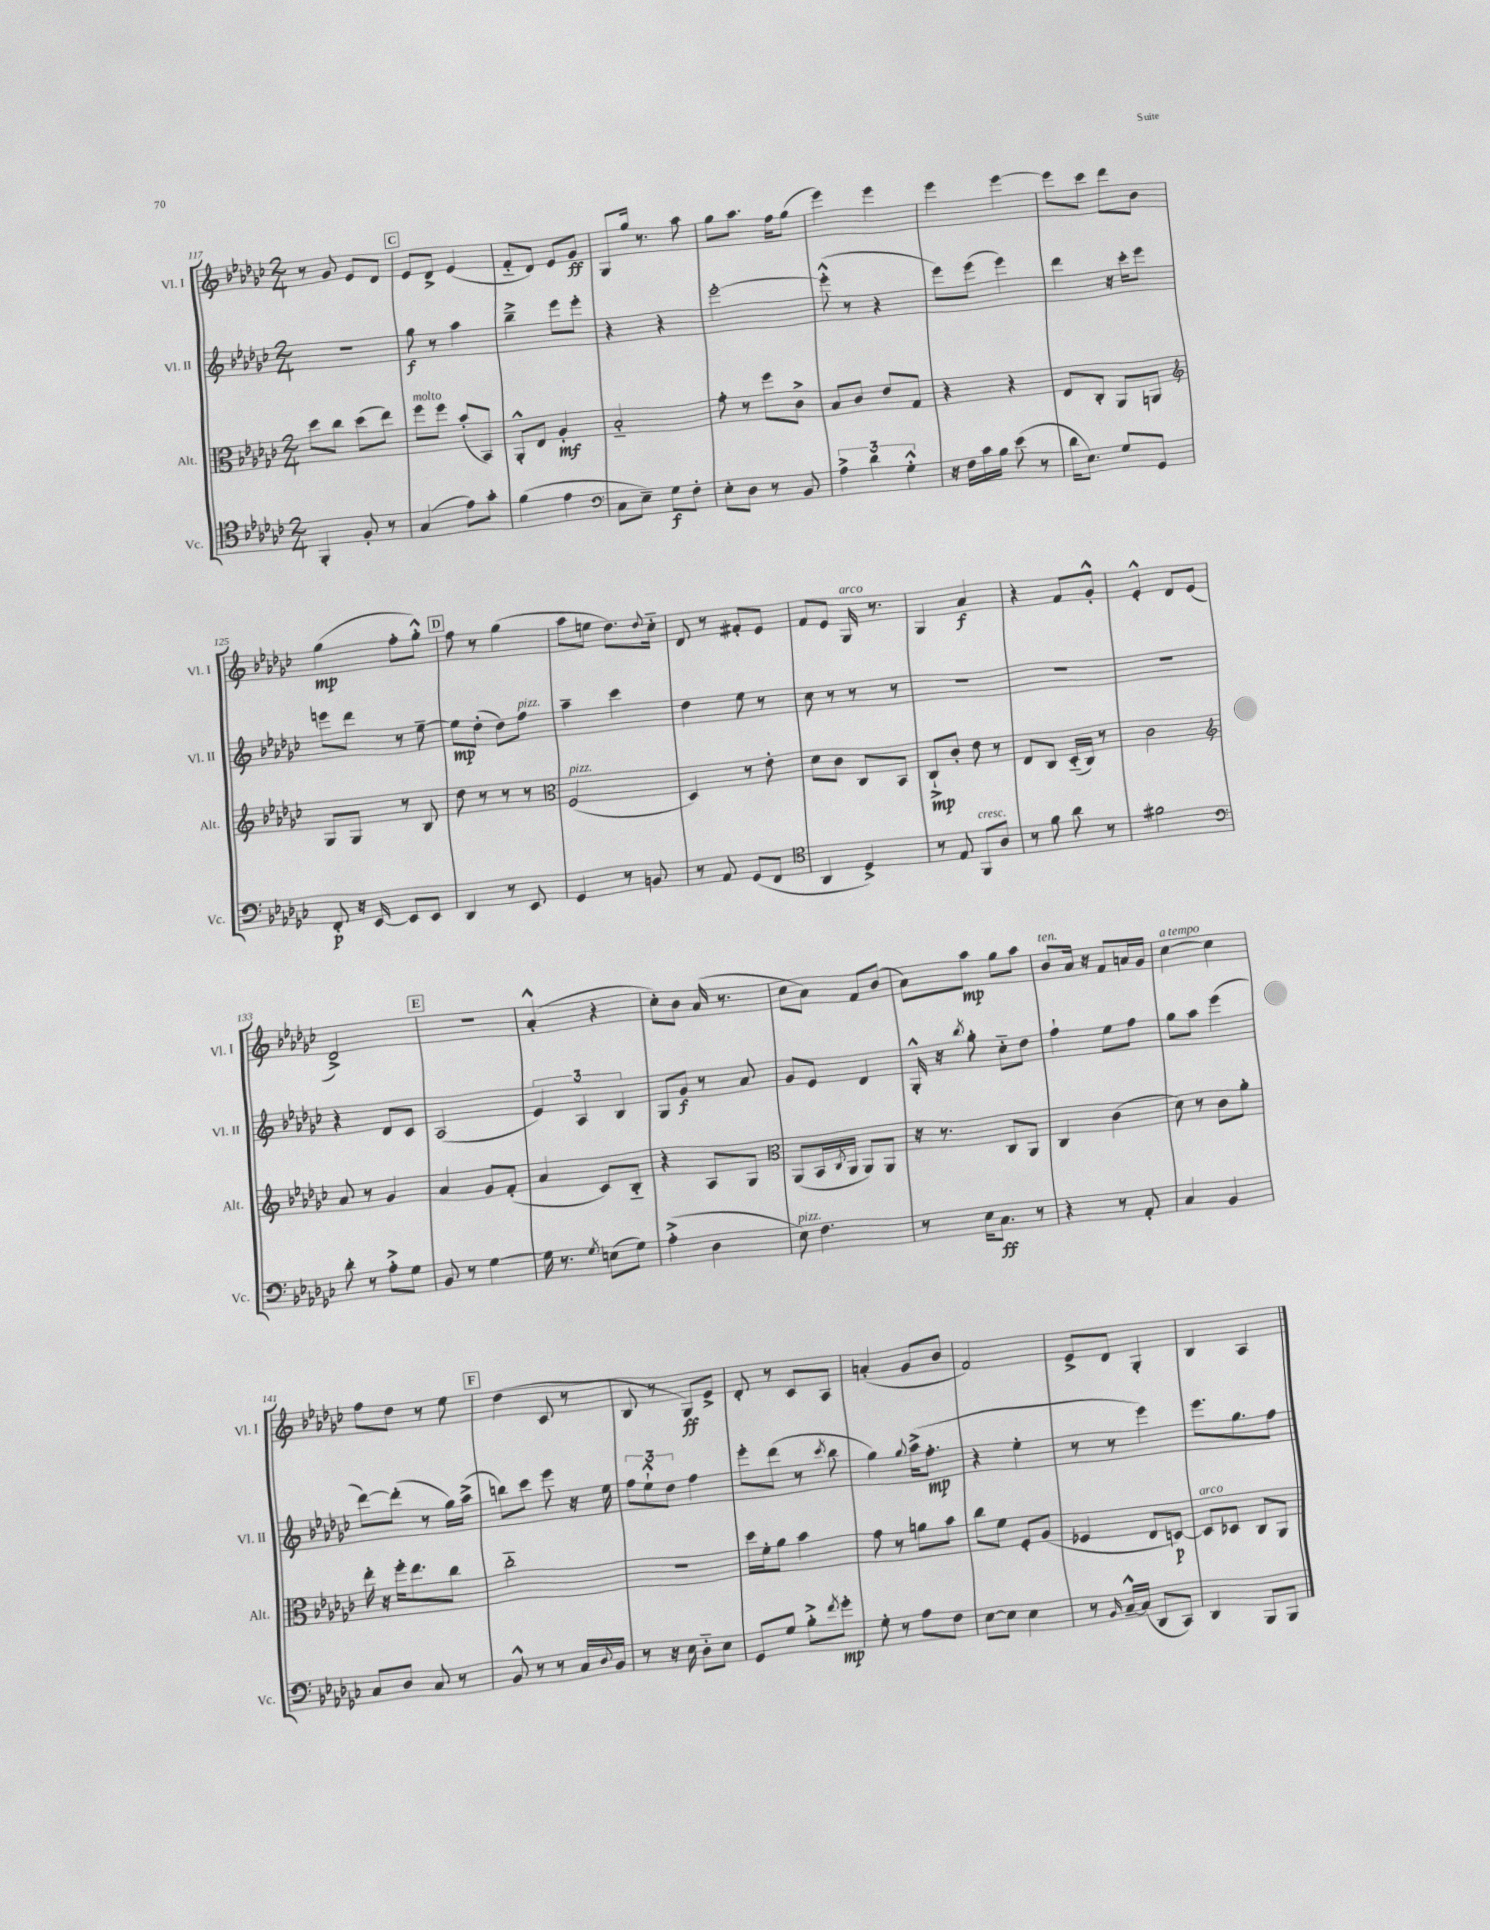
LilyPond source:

<<
\new StaffGroup <<
\new Staff = "s0" \with { instrumentName = "Vl. I" shortInstrumentName = "Vl. I" } {
    \clef treble \key ges \major \numericTimeSignature \time 2/4
    r8 ges'8 ees'8 des'8 |
    \mark \markup { \box "C" } ees'8 des'8-> ees'4( |
    f'8-_ des'8) ees'8 ges'8\ff |
    ges8 ges''16 r8. aes''8 |
    ges''8 aes''8. f''16 ges''8( |
    ees'''4) ees'''4 |
    ees'''4 ees'''4~ |
    ees'''8 ces'''8 des'''8 bes'8 |
    ges''4\mp( f''8-. ges''8-.-^) |
    \mark \markup { \box "D" } f''8 r8 ges''4( |
    aes''8 e''8 des''8.) \appoggiatura { des''8 } ces''16-_ |
    des'8 r8 fis'8-. ees'8 |
    f'8 ees'8 ges16^\markup { \italic "arco" } r8. |
    ges4 aes'4\f |
    r4 f'8 ges'8-.-^ |
    ees'4-.-^ des'8 ees'8( |
    des'2->) |
    \mark \markup { \box "E" } R2 |
    aes'4-.-^( r4 |
    ces''8-.) bes'8 aes'16( r8. |
    ces''8 aes'8) f'8 bes'8( |
    aes'8) aes''8\mp ges''8 aes''8 |
    bes'8^\markup { \italic "ten." } aes'16 r16 f'8 a'16 ges'16 |
    ces''4~^\markup { \italic "a tempo" } ces''4 |
    f''8 des''8 r8 ees''8 |
    \mark \markup { \box "F" } des''4( ces'8 r8 |
    bes8 r8 ges8\ff) ees'8-> |
    des'8-. r8 ces'8 aes8 |
    a'4-.( ges'8 bes'8 |
    f'2) |
    ees'8-> des'8 ges4-. |
    bes4 aes4 \bar "|." |
}
\new Staff = "s1" \with { instrumentName = "Vl. II" shortInstrumentName = "Vl. II" } {
    \clef treble \key ges \major \numericTimeSignature \time 2/4
    r2 |
    \mark \markup { \box "C" } ges''8\f r8 aes''4 |
    bes''4---> ees'''8 ees'''8-. |
    r4 r4 |
    ees'''2~-. |
    ees'''8-.-^( r8 r4 |
    ees'''8) ees'''8( ees'''4) |
    des'''4 r16 ces'''16-. ees'''8 |
    e'''8 des'''8 r8 ees''8~-- |
    \mark \markup { \box "D" } ees''8\mp des''8-.( des''8) f''8^\markup { \italic "pizz." } |
    aes''4-- ces'''4 |
    des''4 ees''8 r8 |
    ces''8 r8 r8 r8 |
    R2 |
    R2 |
    r2 |
    r4 des'8 ces'8 |
    \mark \markup { \box "E" } aes2( |
    \tuplet 3/2 { ees'4) aes4 bes4 } |
    ges8 ges'8\f r8 aes'8 |
    ges'8 ees'8 des'4 |
    ges16-.-^ r16 \acciaccatura { bes''8 } ges''8-. ces''8-_ des''8 |
    f''4-! ees''8 f''8 |
    ges''8 aes''8 ees'''4( |
    des'''8~) des'''8-.( r8 ges''16) aes''16->( |
    \mark \markup { \box "F" } b''8) ces'''8 ees'''8 r16 ees''16 |
    \tuplet 3/2 { f''8 ees''8-!-^ des''8 } f''4 |
    ees'''8-. des'''8( r8 \acciaccatura { ces'''8 } bes''8 |
    ges''4) \appoggiatura { ges''8 } aes''16->( f''8.-.\mp |
    r4 ees''4-. |
    r8 r8 ees'''4) |
    ees'''8. ges''8. f''8 \bar "|." |
}
\new Staff = "s2" \with { instrumentName = "Alt." shortInstrumentName = "Alt." } {
    \clef alto \key ges \major \numericTimeSignature \time 2/4
    des''8 ces''8 des''8( ees''8) |
    \mark \markup { \box "C" } f''8^\markup { \italic "molto" } f''8 bes'8-.( bes,8) |
    aes,8-.-^ ees8 aes4-.\mf |
    bes2-_ |
    ges'8-. r8 f''8 ces'8-> |
    bes8 ces'8 ees'8 ges8 |
    r4 r4 |
    ees8 ces8-. aes,8 a,8 |
    \clef treble ges8 ges8 r8 bes8 |
    \mark \markup { \box "D" } des''8 r8 r8 r8 |
    \clef alto f2^\markup { \italic "pizz." }( |
    des4) r8 ees'8-. |
    des'8 ces'8 ces8 bes,8 |
    ces8-!->\mp ces'8-. ees'8 r8 |
    ees8 ces8 des16-_( ces16) r8 |
    ces'2 |
    \clef treble aes'8 r8 ges'4 |
    \mark \markup { \box "E" } aes'4 ges'8 f'8-.( |
    aes'4 ces'8) bes8-_ |
    r4 aes8 ges8 |
    \clef alto aes,8( bes,16 \acciaccatura { ces8 } aes,16 aes,8) aes,8 |
    r16 r8. ces8 aes,8 |
    ces4 ces'4( |
    des'8) r8 ces'8 aes'8-. |
    ees''16-. r16 f''16-. ees''8. ces''8 |
    \mark \markup { \box "F" } ces''2-_ |
    r2 |
    des''16 f'16-. aes'8 bes'4 |
    ges'8 r8 a'8 bes'8 |
    ces''8 f'8 f8-. aes8( |
    fes4 ees8 d8~\p) |
    d8^\markup { \italic "arco" } des8 ces8 aes,8 \bar "|." |
}
\new Staff = "s3" \with { instrumentName = "Vc." shortInstrumentName = "Vc." } {
    \clef tenor \key ges \major \numericTimeSignature \time 2/4
    f,4-. f8-. r8 |
    \mark \markup { \box "C" } ges4( ees'8) ges'8-. |
    f'4( ees'4 |
    \clef bass ces8 ees8--) ges8\f f8-. |
    ees8-. des8 r8 bes,8 |
    \tuplet 3/2 { aes4-> des'4 ges4-.-^ } |
    r16 f16 ces'16 bes16 ees'8( r8 |
    des'16 ees8.) ges8 ges,8 |
    f,8-.\p r16 ees,16~ ees,8 ees,8 |
    \mark \markup { \box "D" } des,4 r8 ees,8 |
    ges,4 r8 b,8 |
    r8 aes,8 ges,8( f,8 |
    \clef tenor aes,4 des4->) |
    r8 ees8 f,8^\markup { \italic "cresc." } aes8 |
    r8 f'8 aes'8 r8 |
    fis'2 |
    \clef bass des'8-. r8 aes8-.-> ges8 |
    \mark \markup { \box "E" } bes,8 r8 ges4~ |
    ges16 r8. \acciaccatura { ges8 } e8( ges8) |
    aes4-.->( des4 |
    ees8^\markup { \italic "pizz." }) f4. |
    r8 ees16 ces8.\ff r8 |
    r4 r8 aes,8-. |
    ces4 bes,4 |
    ces8 des8 ces8 r8 |
    \mark \markup { \box "F" } bes,8-^ r8 r8 ces16 \appoggiatura { des8 } bes,16 |
    r8 r16 ees16 des8-_ ees8 |
    ges,8 ges8 bes8-.-> \acciaccatura { f'8 } ges'8-.\mp |
    ges8-. r8 aes8 f8 |
    ees8~ ees8 ees4 |
    r8 \grace { bes,16 } ces16~---^ ces16( des,8 ces,8) |
    des,4 bes,,8 bes,,8 \bar "|." |
}
>>
>>
\layout { \context { \Score currentBarNumber = #117 } }
